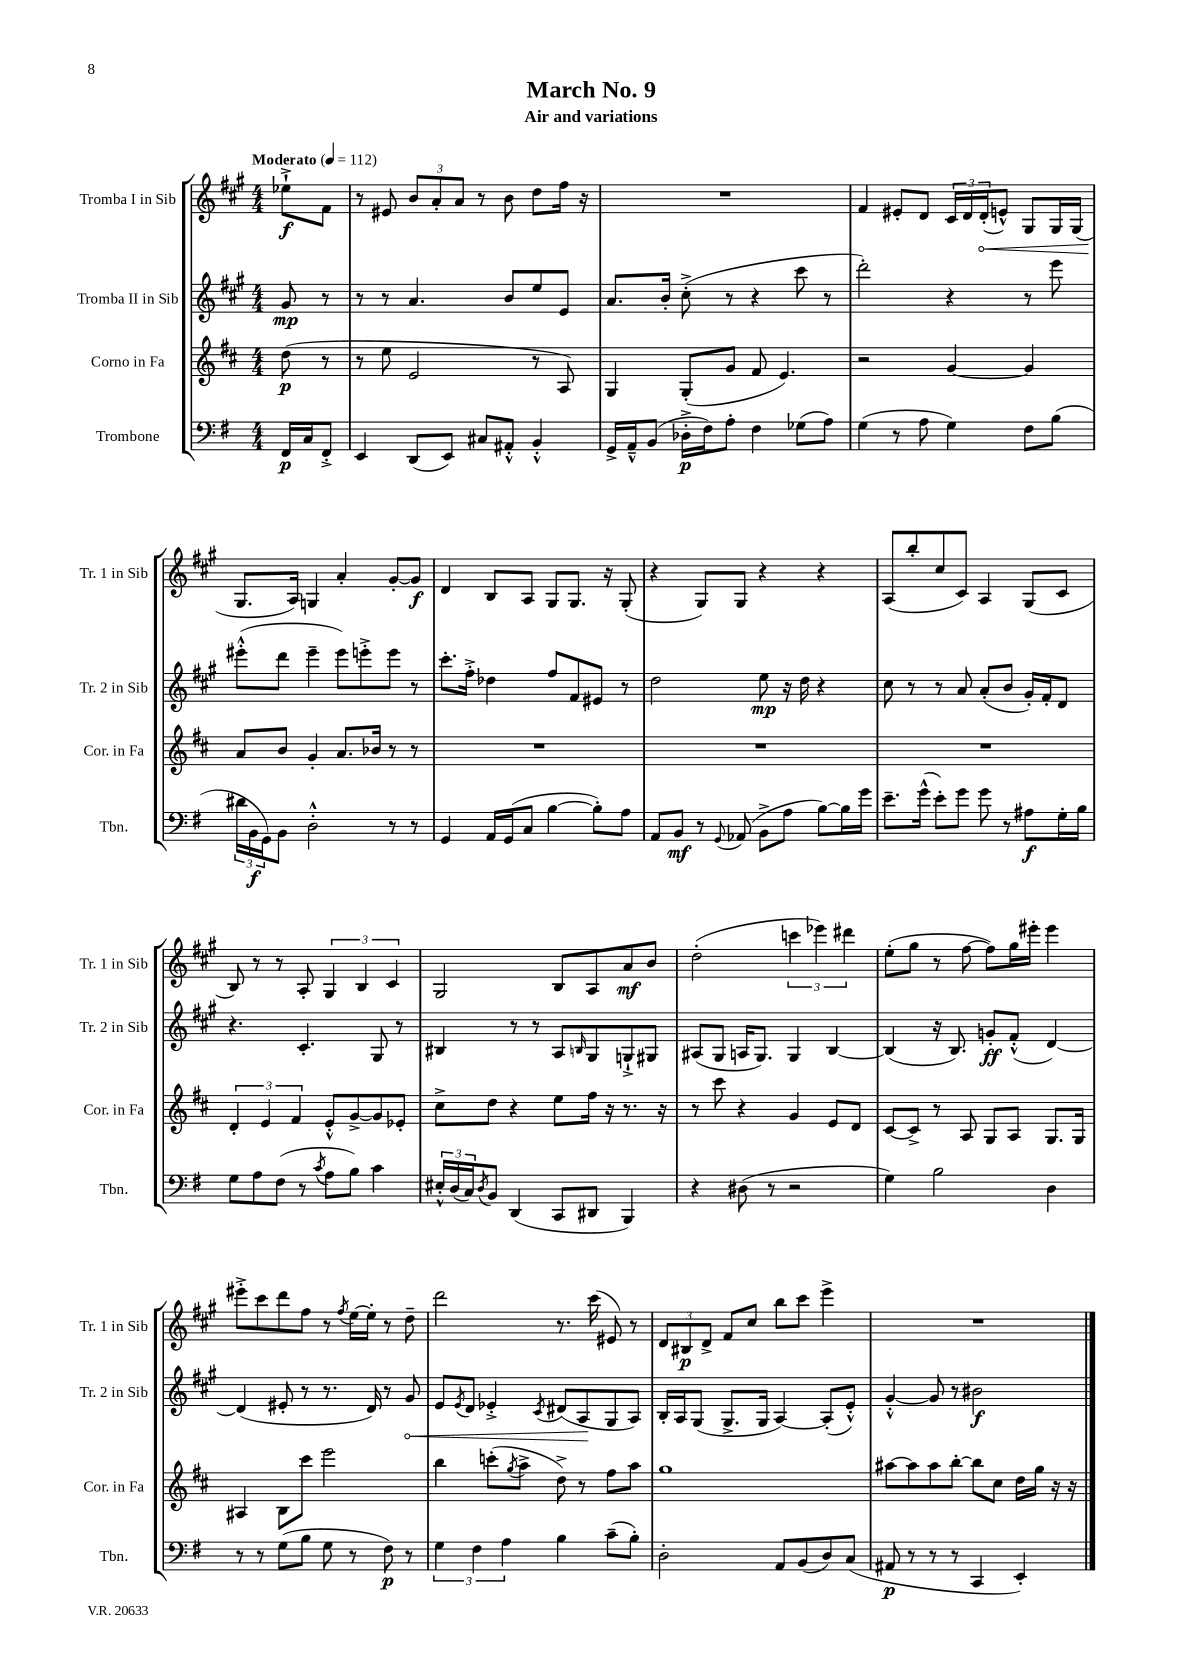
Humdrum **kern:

**kern	**kern	**kern	**kern
*staff4	*staff3	*staff2	*staff1
*clefF4	*clefG2	*clefG2	*clefG2
*k[f#]	*k[f#c#]	*k[f#c#g#]	*k[f#c#g#]
*M4/4	*M4/4	*M4/4	*M4/4
*MM112	*MM112	*MM112	*MM112
16FF#	(8dd	8g#	8ee-`^
16C	.	.	.
8FF#'^	8r	8r	8f#
=	=	=	=
4EE	8r	8r	8r
.	8ee	8r	8e#
(8DD	2e	4.a	12b
.	.	.	12a'
8EE)	.	.	.
.	.	.	12a
8C#	.	.	8r
8AA#'^^	.	8b	8b
4BB'^^	8r	8ee	8dd
.	8A)	8e	16ff#
.	.	.	16r
=	=	=	=
16GG^	4G	8.a	1r
16AA~^^	.	.	.
(8BB	.	.	.
.	.	16b'	.
16D-'^	(8G'	(8cc#'^	.
16F#)	.	.	.
8A'	8g	8r	.
4F#	8f#	4r	.
.	4.e)	.	.
(8G-	.	8ccc#	.
8A)	.	8r	.
=	=	=	=
(4G	2r	2ddd')	4f#
8r	.	.	8e#'
8A	.	.	8d
4G)	[4g	4r	24c#
.	.	.	24d
.	.	.	(24d'
.	.	.	8e^^)
8F#	4g]	8r	8G#
(8B	.	8eee	16G#
.	.	.	(16G#
=	=	=	=
24d#	8a	(8eee#'^^	8.G#
24BB	.	.	.
24GG)	.	.	.
8BB	8b	8ddd	.
.	.	.	16A)
2D'^^	4g'	4eee#~	4G
.	8.a	8eee#)	4a'
.	.	8eee'^	.
.	16b-	.	.
8r	8r	8eee	[8g#'
8r	8r	8r	8g#]
=	=	=	=
4GG	1r	8.ccc#'	4d
.	.	16ff#'^	.
16AA	.	4dd-	8B
(16GG	.	.	.
8C	.	.	8A
[4B	.	8ff#	8G#
.	.	8f#	8.G#
8B'])	.	8e#	.
.	.	.	16r
8A	.	8r	(8G#'
=	=	=	=
8AA	1r	2dd	4r
8BB	.	.	.
8r	.	.	8G#)
8qqGG	.	.	.
(8AA-	.	.	8G#
8BB^	.	8ee	4r
8A	.	16r	.
.	.	16dd	.
[8B)	.	4r	4r
16B]	.	.	.
16g	.	.	.
=	=	=	=
8.e~	1r	8cc#	(8A
.	.	8r	8bb'
(16g^^	.	.	.
8e')	.	8r	8cc#
8g	.	8a	8c#)
8g	.	(8a'	4A
8r	.	8b	.
8A#	.	16g#')	(8G#
.	.	16f#'	.
16G'	.	8d	8c#
16B	.	.	.
=	=	=	=
8G	6d'	4.r	8B)
8A	.	.	8r
.	6e	.	.
(8F#	.	.	8r
.	6f#	.	.
8r	.	4.c#'	8A'
8qc	.	.	.
8A	8e'^^	.	6G#
8B)	[8g^	.	.
.	.	.	6B
4c	8g]	8G#	.
.	.	.	6c#
.	8e-'	8r	.
=	=	=	=
24E#'^^	8cc#^	4B#	2G#
(24D	.	.	.
24C)	.	.	.
8qD	.	.	.
8BB	8dd	.	.
(4DD	4r	8r	.
.	.	8r	.
8CC	8ee	8A	8B
.	.	16qqB	.
8DD#	16ff#	8G#	8A
.	16r	.	.
4BBB)	8.r	8G`^	8a
.	.	8G#	8b
.	16r	.	.
=	=	=	=
4r	8r	(8A#	(2dd'
.	8ccc#	8G#	.
(8D#	4r	16A	.
.	.	8.G#)	.
8r	.	.	.
2r	4g	4G#	6ccc
.	.	.	6eee-)
.	8e	[4B	.
.	.	.	6ddd#
.	8d	.	.
=	=	=	=
4G)	[8c#	(4B]	(8ee'
.	8c#^]	.	8gg#
2B	8r	16r	8r
.	.	8.B)	.
.	8A	.	[8ff#
.	8G	8g'	8ff#])
.	8A	(8f#'^^	16gg#
.	.	.	16eee#'
4D	8.G	[4d)	4eee#
.	16G	.	.
=	=	=	=
8r	4A#	(4d]	8eee#'^
8r	.	.	8ccc#
(8G	8B	8e#'	8ddd
8B	8ccc#	8r	8ff#
8G	2eee	8.r	8r
.	.	.	8qff#
8r	.	.	[16ee
.	.	16d)	16ee']
8F#)	.	8r	8r
8r	.	8g#	8dd~
=	=	=	=
6G	4bb	8e	2ddd
.	.	8qe	.
.	.	8d	.
6F#	.	.	.
.	(8ccc'	4e-'^	.
6A	.	.	.
.	8qgg	.	.
.	8aa^	.	.
.	.	8qc#	.
4B	8dd^)	(8d#	8.r
.	8r	8A	.
.	.	.	(16ccc#
(8c~	8ff#	8G#	8e#)
8B')	8aa	8A)	8r
=	=	=	=
2D'	1gg	16B'	12d
.	.	16A	.
.	.	.	12B#
.	.	(8G#	.
.	.	.	12d^
.	.	8.G#^	8f#
.	.	.	8cc#
.	.	16G#	.
8AA	.	[4A)	8bb
(8BB	.	.	8ccc#
8D)	.	(8A']	4eee^
(8C	.	8e'^^)	.
=	=	=	=
8AA#	[8aa#	[4g#'^^	1r
8r	8aa#]	.	.
8r	8aa#	8g#]	.
8r	[8bb'	8r	.
4CC	8bb]	2b#	.
.	8cc#	.	.
4EE')	16dd	.	.
.	16gg	.	.
.	16r	.	.
.	16r	.	.
==	==	==	==
*-	*-	*-	*-
